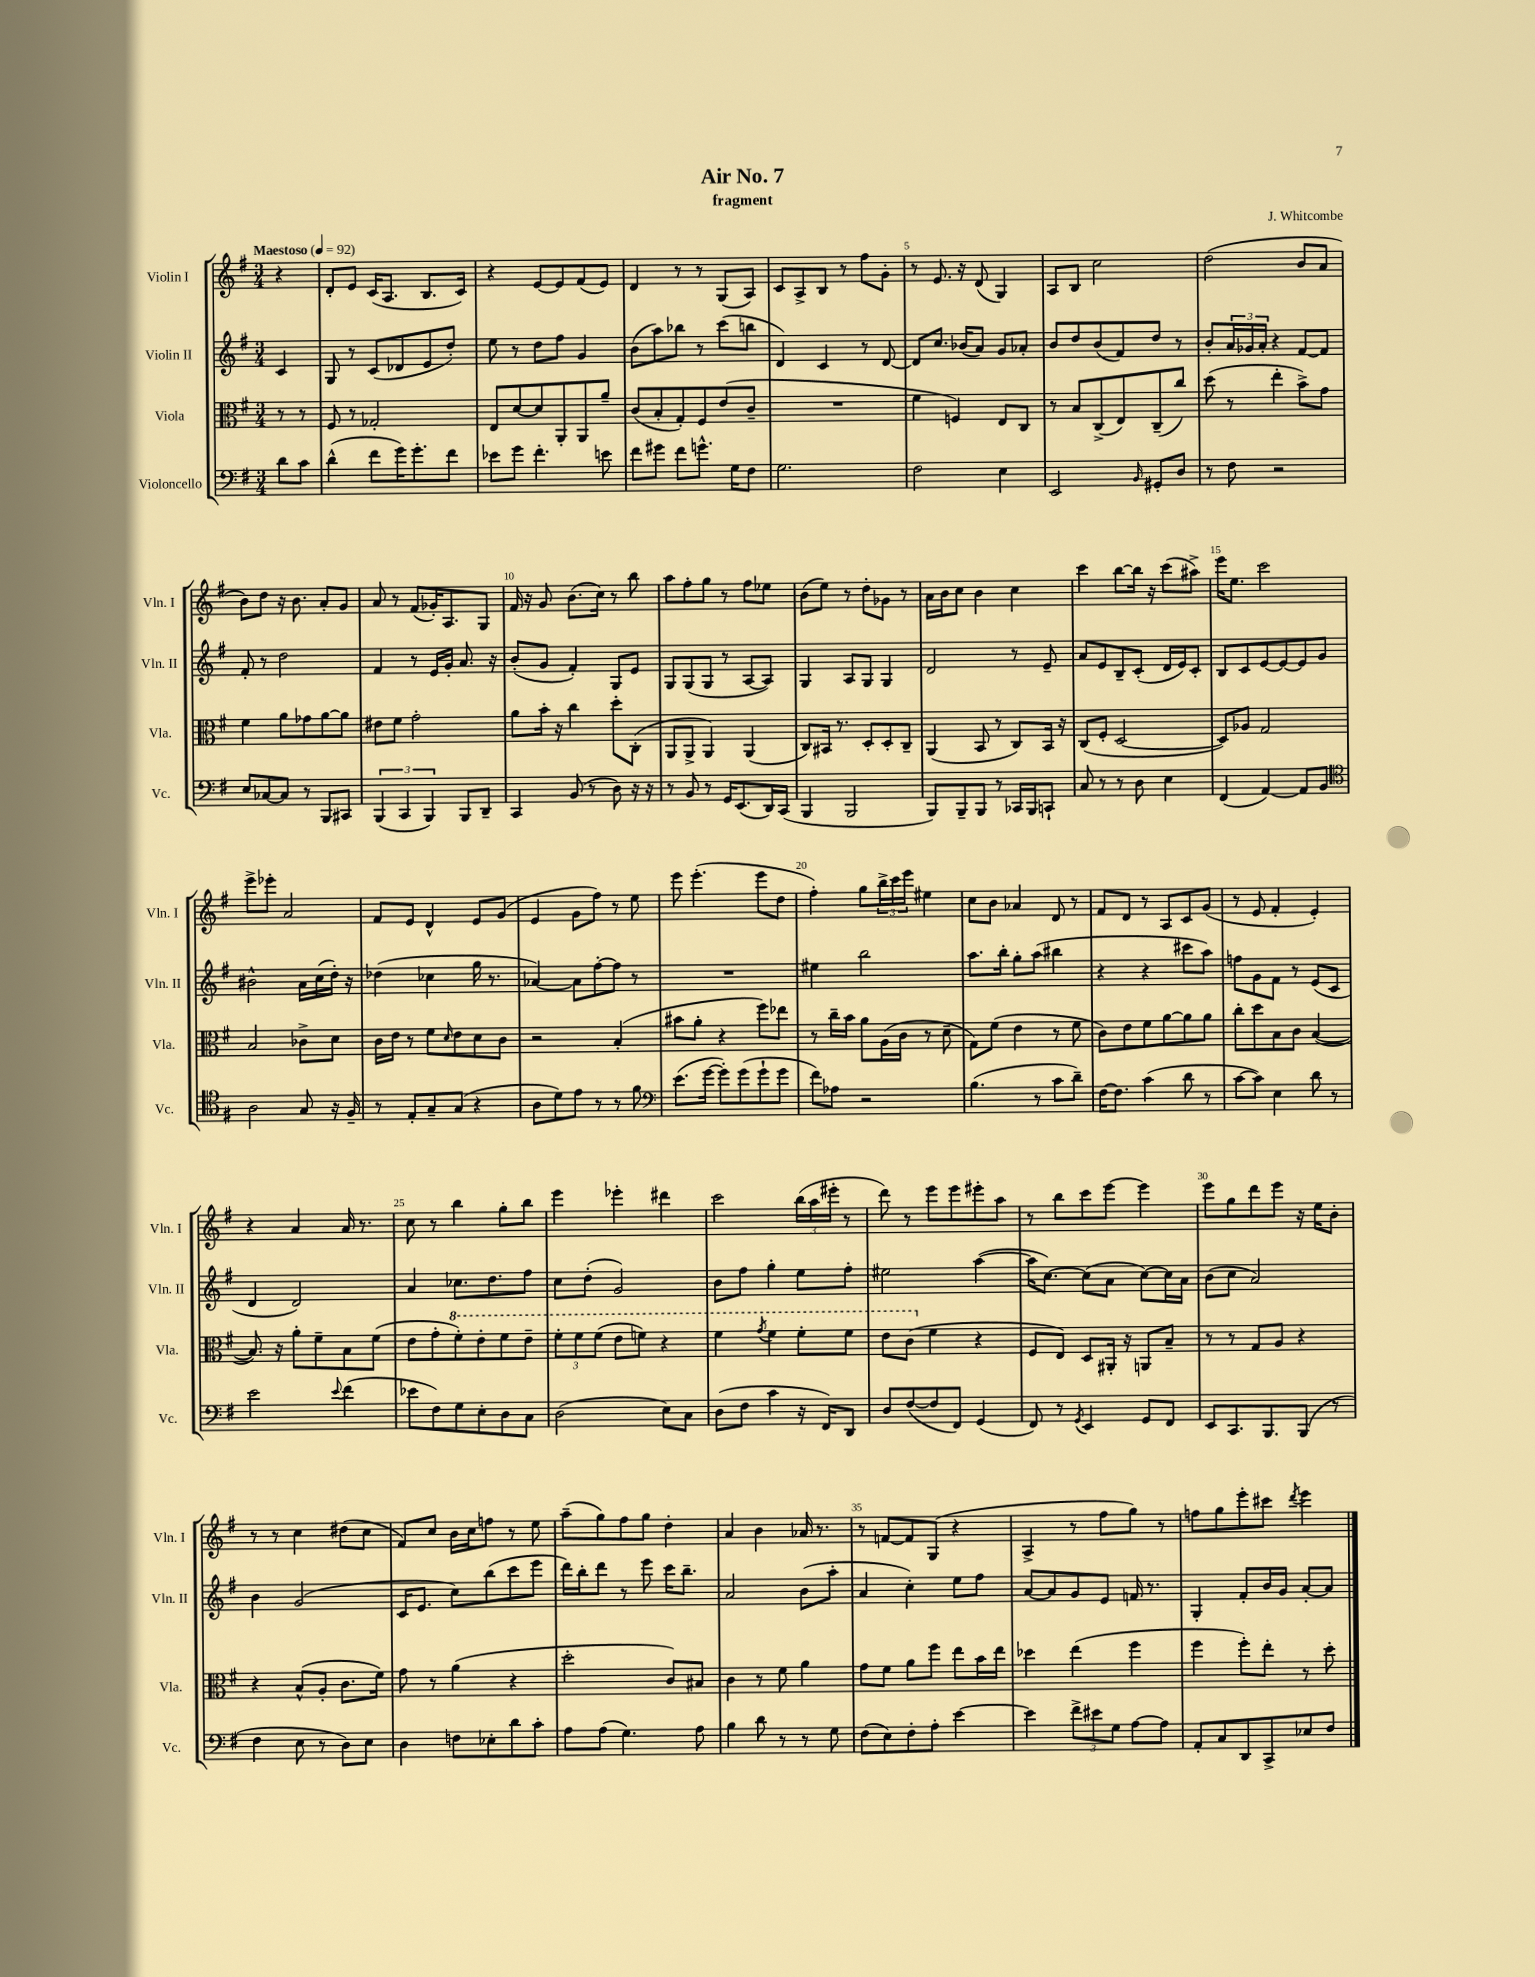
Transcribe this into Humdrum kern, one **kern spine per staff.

**kern	**kern	**kern	**kern
*staff4	*staff3	*staff2	*staff1
*clefF4	*clefC3	*clefG2	*clefG2
*k[f#]	*k[f#]	*k[f#]	*k[f#]
*M3/4	*M3/4	*M3/4	*M3/4
*MM92	*MM92	*MM92	*MM92
8d	8r	4c	4r
8c	8r	.	.
=	=	=	=
(4d^^	8F#	8G	8d'
.	8r	8r	8e
8f#	2G-'	(8c	(16c
.	.	.	8.A
16g)	.	8d-	.
8.g'	.	.	.
.	.	8e	8.B
8f#	.	8dd')	.
.	.	.	16c)
=	=	=	=
8e-	8E	8ee	4r
8g	[8d	8r	.
4.f#'	8d]	8dd	[8e
.	8AA'	8ff#	8e]
.	8AA	4g	(8f#
8e	8a~	.	8e)
=	=	=	=
8f#	(8c	(8b	4d
8g#	8B'	8aa)	.
8f#	8G')	8bb-	8r
8.g^^	8F#	8r	8r
.	(8e	(8ccc	(8G
16G	.	.	.
8F#	8c~	8bb	8A)
=	=	=	=
2.G	2.r	4d)	8c
.	.	.	8A^
.	.	4c	8B
.	.	.	8r
.	.	8r	8ff#
.	.	[8d	8g'
=	=	=	=
2F#	4f#	8d]	8r
.	.	8.cc	8.e
.	4F)	.	.
.	.	(16b-	16r
.	.	8a)	(8d
4E	8E	8g	4G)
.	8C	8a-'	.
=	=	=	=
2EE	8r	8b	8A
.	8B	8dd	8B
.	(8C^	(8b	2cc
.	8E)	8f#)	.
16qqBB	.	.	.
8GG#'	(8C~	8dd	.
8D	8cc)	8r	.
=	=	=	=
8r	(8dd	8b'	(2dd
8F#	8r	24a	.
.	.	24g-	.
.	.	24a'	.
2r	4ee'	4r	.
.	8b^)	[8f#	8b
.	8g	8f#]	8a
=	=	=	=
8E	4f#	8f#'	8b)
[8C-	.	8r	8dd
8C-]	8a	2dd	16r
.	.	.	8.b
8r	8g-	.	.
8BBB	[8a	.	8a'
8CC#	8a]	.	8g
=	=	=	=
(6BBB	8e#	4f#	8a
.	8f#	.	8r
6CC	.	.	.
.	2g'	8r	(8f#
6BBB)	.	.	.
.	.	16e	16g-')
.	.	16g'	8.A
8BBB	.	8.a	.
8DD~	.	.	8G
.	.	16r	.
=	=	=	=
4CC	8a	(8b'	16f#
.	.	.	16r
.	16b'	8g	8g
.	16r	.	.
(8BB	4cc	4f#')	(8.b
8r	.	.	.
.	.	.	16cc)
8D)	8dd'	8G	8r
16r	(8C'	8e	8bb
16r	.	.	.
=	=	=	=
8r	8AA	8G	8aa
8BB	8AA^	(8G	8ff#'
8r	4AA)	8G	8gg
16GG	.	8r	8r
(8.EE	.	.	.
.	(4AA	[8A	8ff#
16DD)	.	8A])	8ee-
(16CC	.	.	.
=	=	=	=
4BBB	8C)	4G	(8b
.	16BB#	.	8ee)
.	8.r	.	.
2BBB	.	8A	8r
.	8D'	8G	8dd'
.	8D'	4G	8g-
.	8C~	.	8r
=	=	=	=
8BBB)	(4AA	2d	16a
.	.	.	16b
8BBB~	.	.	8cc
8BBB	8BB	.	4b
8r	8r	.	.
16CC-	8C)	8r	4cc
16BBB	.	.	.
8CC`	16BB	8e~	.
.	16r	.	.
=	=	=	=
8C	(8C	8a	4ccc
8r	8F#'	8e	.
8r	[2D	8B~	[8bb
8D	.	(8c'	16bb]
.	.	.	16r
4E	.	16d	(8ccc
.	.	16e)	.
.	.	8c'	8aa#^)
=	=	=	=
(4FF#	8D])	8B	16eee
.	.	.	8.ee
.	8A-	8c	.
[4AA)	2G	[8e	2ccc
.	.	8e_	.
8AA]	.	8e]	.
8BB	.	8g	.
=	=	=	=
*clefC4	*	*	*
2A	2B	2b#^^	8eee^
.	.	.	8eee-'
.	.	.	2a
8G	8c-^	16a	.
.	.	(16cc	.
16r	8d	16dd')	.
16F#~	.	16r	.
=	=	=	=
8r	16c	(4dd-	8f#
.	16e	.	.
8E'	8r	.	8e
8G~	8f#	4cc-	4d^^
.	16qqd	.	.
(8G	8e	.	.
4r	8d	16gg	8e
.	.	8.r	.
.	8c	.	(8g
=	=	=	=
8A	2r	[4a-)	4e
8d)	.	.	.
8e	.	8a-]	8g
8r	.	[8ff#'	8ff#)
8r	(4B'	8ff#]	8r
8f#	.	8r	8ee
=	=	=	=
*clefF4	*	*	*
(8.e	8b#	2.r	8eee
.	8a'	.	(4.eee'
[16g	.	.	.
8g'])	4r	.	.
(8g	.	.	.
8g`	8ff#)	.	8eee
8g	8ee-	.	8dd
=	=	=	=
8f#)	8r	4ee#	4ff#')
8A-	16cc~	.	.
.	16b	.	.
2r	8a	2bb	8gg
.	(16A	.	24bb^
.	.	.	24ccc
.	16c	.	.
.	.	.	24eee
.	8r	.	4ee#
.	8d~	.	.
=	=	=	=
(4.B	8G)	8.aa	8cc
.	(8f#	.	8b
.	.	16bb'	.
.	4e	8gg'	4a-
8r	.	(8aa	.
8c	8r	4bb#	8d
8d~)	8f#	.	8r
=	=	=	=
[16F#	8c)	4r	8f#
8.F#]	.	.	.
.	8e	.	8d
(4c	8f#	4r	8r
.	[8a	.	8A
8d	8a]	8ccc#	8c
8r	8a	8aa)	(8g
=	=	=	=
[8c	8cc'	8ff	8r
8c])	8dd	8g	8e
4E	8B	8f#	4f#'
.	8c	8r	.
8d	([4B	(8e	4e')
8r	.	8c	.
=	=	=	=
2e	8.B])	4d	4r
.	16r	.	.
.	8a'	2d)	4a
.	8f#~	.	.
8qqe	.	.	.
(4f#	8B	.	16a
.	.	.	8.r
.	(8f#	.	.
=	=	=	=
8e-	8e	4a	8cc
8F#)	8g'	.	8r
8G	8ff#')	8.cc-	4bb
8E'	8ee'	.	.
.	.	8.dd	.
8D	8ff#	.	8gg'
8C	8ee~	8ff#	8bb
=	=	=	=
(2D	12ff#'	8cc	4eee
.	12ff#	.	.
.	.	(8dd'	.
.	(12ff#	.	.
.	8ee	2g)	4eee-'
.	8ff)	.	.
8E)	4r	.	4ddd#
8C	.	.	.
=	=	=	=
(8D	4ff#	8b	2ccc
8F#	.	8ff#	.
.	8qgg	.	.
4c	4ff#	4gg'	.
16r	8ff#'	8ee	(24bb
.	.	.	24aa
16FF#)	.	.	.
.	.	.	24eee#'
8DD	8ff#	8ff#'	8r
=	=	=	=
8D	8ee	2ee#	8ddd)
([8F#	(8cc	.	8r
8F#]	4f#	.	8eee
8FF#)	.	.	8eee
(4GG	4r	([4aa	8eee#'
.	.	.	8aa
=	=	=	=
8FF#)	8F#	16aa]	8r
.	.	[8.cc)	.
8r	8E)	.	8bb
8qGG	.	.	.
4EE	8D	(8cc]	8ccc
.	16AA#'	8a	[8eee
.	16r	.	.
8GG	8AA	[8cc)	4eee]
8FF#	8B~	16cc]	.
.	.	16a	.
=	=	=	=
8EE	8r	(8b	8eee
8.CC	8r	8cc	8gg
.	8G	2a)	8ddd
8.BBB	.	.	.
.	8A	.	8eee
(8BBB	4r	.	16r
.	.	.	16ee
8r	.	.	8b'
=	=	=	=
4F#	4r	4b	8r
.	.	.	8r
8E	(8B^^	(2g	4cc
8r	8A'	.	.
8D)	8.c	.	(8dd#
8E	.	.	8cc
.	16f#)	.	.
=	=	=	=
4D	8g	16c	8f#)
.	.	8.e	.
.	8r	.	8cc
8F	(4a	8cc)	16b
.	.	.	16cc
8E-'	.	(8bb	8ff
8d	4r	8ccc	8r
8c'	.	8eee	8ee
=	=	=	=
8A	2dd'	16ddd)	(8aa~
.	.	16bb'	.
(8A	.	8ddd	8gg)
4.G)	.	8r	8ff#
.	.	8eee	8gg
.	8c)	16ccc	4dd'
.	.	8.bb~	.
8A	8B#	.	.
=	=	=	=
4B	4c	2a	4a
8d	8r	.	4b
8r	8f#	.	.
8r	4a	(8b	16a-
.	.	.	8.r
8G	.	8aa'	.
=	=	=	=
(8F#	8g	4a	8r
8E)	8f#	.	[8f
8F#'	8a	4cc')	8f]
8A'	8ff#	.	(8G
[4e	8ee	8ee	4r
.	16b	8ff#	.
.	16ee	.	.
=	=	=	=
4e]	4dd-	[8a	4A^
.	.	8a]	.
12f#^	(4ee	8g	8r
12e#	.	.	.
.	.	8e	8ff#
12G	.	.	.
[8A	4ff#	16f	8gg)
.	.	8.r	.
8A]	.	.	8r
=	=	=	=
8AA'	4ff#	4G'	8ff
8C	.	.	8gg
8DD	8ff#')	8f#'	8eee'
8CC^	8ee'	16b	8ccc#
.	.	16g	.
.	.	.	8qddd
8E-	8r	[8a'	4eee
8F#	8dd'	8a]	.
==	==	==	==
*-	*-	*-	*-
